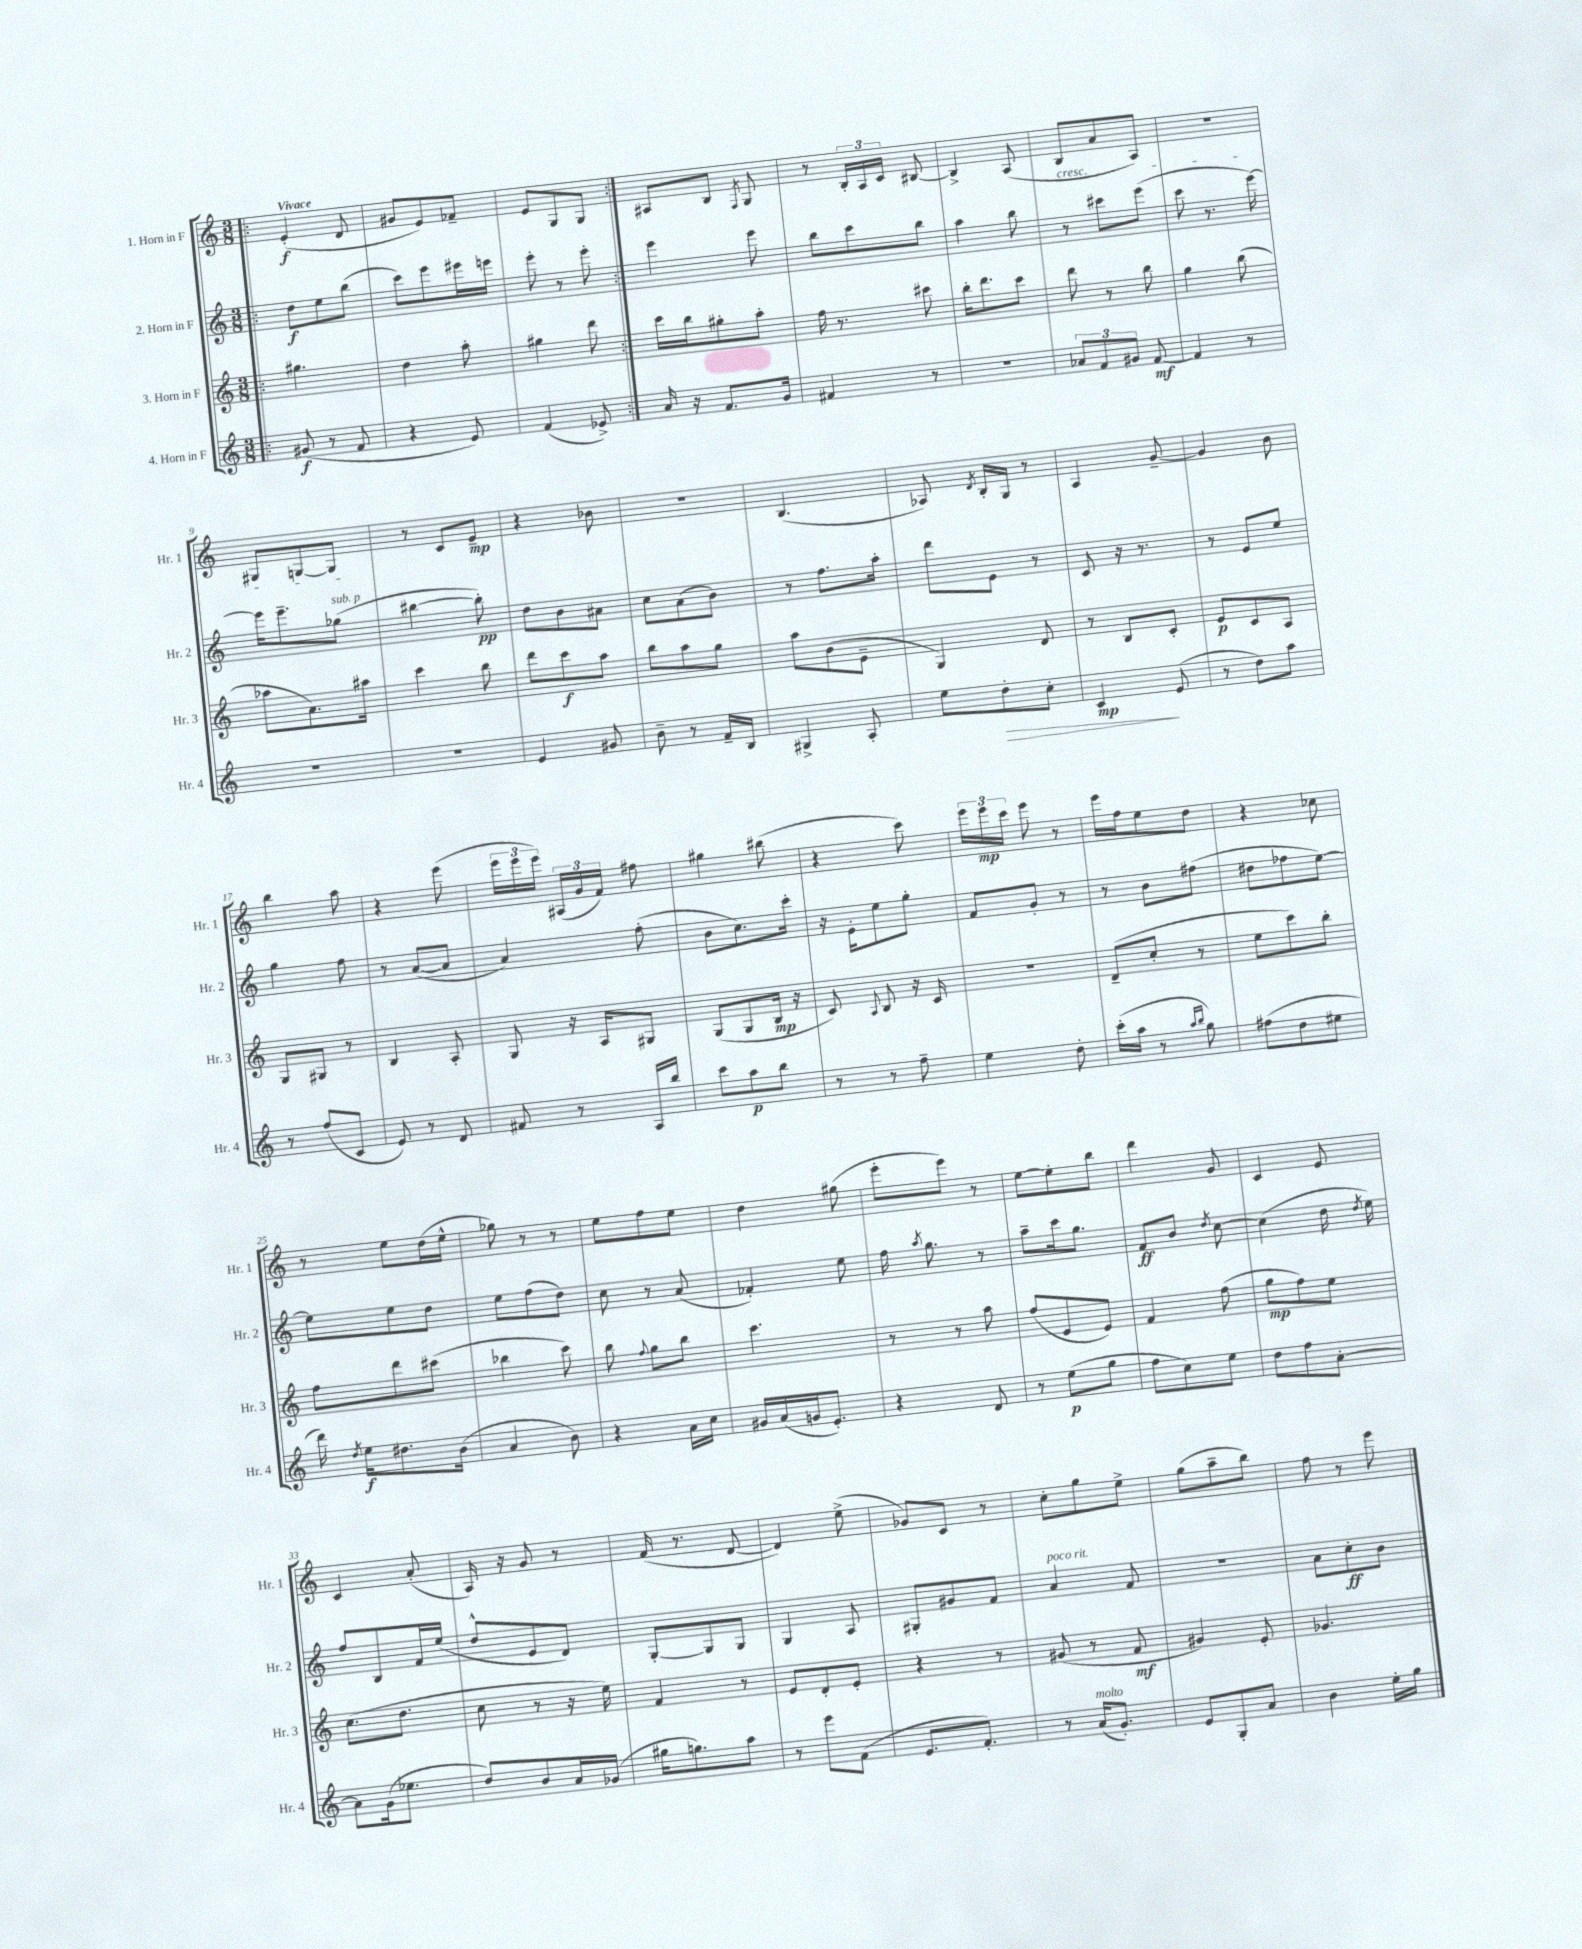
<<
\new StaffGroup <<
\new Staff = "s0" \with { instrumentName = "1. Horn in F" shortInstrumentName = "Hr. 1" } {
    \clef treble \key c \major \numericTimeSignature \time 3/8 \tempo "Vivace"
    \autoBeamOff \repeat volta 2 { \bar ".|:" e'4-.\f( d'8 |
    gis'8[ e'8) fes'8]-- |
    e'8[ g8 g8] | }
    ais8[ b8] \acciaccatura { f8 } g8 |
    r8 \tuplet 3/2 { b16[-. a16 c'16] } bis8~ |
    bis4-> a8( |
    b8[\cresc a'8 a8]) |
    R4. |
    gis8[ g8~ g8]\! |
    r8 c'8[ e'8]--\mp |
    r4 bes'8 |
    R4. |
    b4.( |
    aes8) \acciaccatura { d'8 } b16[-. g16] r8 |
    a4 g'8~-- |
    g'4 b'8 |
    b''4 a''8 |
    r4 e'''8( |
    \tuplet 3/2 { e'''16[ e'''16 e'''16]) } \tuplet 3/2 { ais16[( g'16 f'16]) } fis''8 |
    gis''4 bis''8( |
    r4 c'''8) |
    \tuplet 3/2 { e'''16[ e'''16\mp c'''16] } e'''8 r8 |
    e'''16[ f''16 e''8 d''8] |
    r4 ces''8 |
    r8 e''8[ d''16( e''16]-^ |
    ges''8) r8 r8 |
    e''8[ f''8 e''8] |
    d''4 gis''8( |
    e'''8[-. e'''8]) r8 |
    e''8[~ e''8-. b''8] |
    d'''4 g'8 |
    c'4 e'8 |
    c'4 a'8-.( |
    a16) r16 g'8 r8 |
    f'16( r8. d'8~ |
    d'4) e''8->( |
    ges'8[) c'8] r8 |
    c''8[-. g''8 e''8]-> |
    g''8[( a''8-- b''8]) |
    f''8 r8 e'''8 \bar "|." |
}
\new Staff = "s1" \with { instrumentName = "2. Horn in F" shortInstrumentName = "Hr. 2" } {
    \clef treble \key c \major \numericTimeSignature \time 3/8
    \autoBeamOff \repeat volta 2 { \bar ".|:" d''8[\f e''8 b''8]( |
    c'''8[) e'''8 eis'''16 e'''16] |
    e'''8-. r8 e'''8-. | }
    e'''4 e'''8 |
    b''8[ c'''8 b''8] |
    a''4 b''8 |
    r8 cis'''8[ e'''8]( |
    c'''8 r8. e'''16~) |
    e'''16[ e'''8.-- ges''8]^\markup { \italic "sub. p" }( |
    bis''4~ bis''8-.\pp) |
    d''8[ b'8 ais'8] |
    c''8[ a'8( b'8]) |
    r8 f''8.[ a''16]-. |
    d'''8[ e'8] r8 |
    c'8 r16 r8. |
    r8 e'8[ e''8] |
    g''4 f''8 |
    r8 a'8[~( a'8] |
    a'4) f''8-.( |
    b'8[ c''8.) c'''16]-. |
    r16 e'16[-. e''8 g''8]-. |
    f'8[ g'8]-. r8 |
    r8 b'8[ fis''8]( |
    dis''8[ fes''8 e''8]~) |
    e''8[ e''8 d''8] |
    e''8[ f''8( d''8]) |
    c''8 r8 a'8( |
    fes'4-.) e''8 |
    f''16 \acciaccatura { a''8 } g''8. r8 |
    a''8[-- c'''16 g''8.] |
    f'8[\ff b'8] \acciaccatura { d''8 } c''8~ |
    c''4( d''16 \acciaccatura { d''8 } e''16) |
    f''8[ b8 f'16 e''16]( |
    d''8[-^ e'8 d'8]) |
    g8[~-. g8 g8] |
    g4 a8 |
    gis8[-. gis'8 f'8] |
    a'4^\markup { \italic "poco rit." } f'8 |
    R4. |
    a'8[ c''8-.\ff b'8] \bar "|." |
}
\new Staff = "s2" \with { instrumentName = "3. Horn in F" shortInstrumentName = "Hr. 3" } {
    \clef treble \key c \major \numericTimeSignature \time 3/8
    \autoBeamOff \repeat volta 2 { \bar ".|:" gis''4. |
    d''4 a''8-. |
    gis''4 d'''8 | }
    c'''16[ b''16 gis''8-. a''8]-. |
    f''16 r8. cis'''8 |
    b''16[-. d'''8. c'''8] |
    d'''8 r8 b''8 |
    g''4 b''8( |
    aes''8[ a'8.) ais''16] |
    c'''4 b''8 |
    d'''8[ c'''8\f a''8] |
    b''8[ a''8 g''8] |
    a''8[ b'8( e'8]-- |
    g4) d'8 |
    r8 b8[ c'8]-. |
    e'8[\p c'8 a8] |
    g8[ gis8] r8 |
    b4 a8-. |
    g8 r16 a16[ gis8] |
    g8[( g8 b16]\mp r16 |
    c'8) \appoggiatura { a8 } b8 r16 c'16 |
    R4. |
    d'8[--( c''8]-. r8 |
    e''8[ c'''8) b''8]-. |
    f''8[ d'''8 cis'''8]( |
    bes''4 c'''8) |
    b''8 \appoggiatura { f''8 } g''8[ b''8] |
    c'''4. |
    r8 r8 a''8 |
    f''8[( e'8 e'8]) |
    f'4 f''8( |
    g''8[\mp f''8) e''8] |
    c''8.[( d''8.] |
    c''8 r8 r16 e''16) |
    f'4 r8 |
    e'8[ d'8-. e'8]-. |
    r4 r8 |
    gis'8( r8 f'8\mf |
    gis'4) e'8-. |
    ges'4. \bar "|." |
}
\new Staff = "s3" \with { instrumentName = "4. Horn in F" shortInstrumentName = "Hr. 4" } {
    \clef treble \key c \major \numericTimeSignature \time 3/8
    \autoBeamOff \repeat volta 2 { \bar ".|:" gis'8\f( r8 f'8 |
    r4 e'8) |
    f'4( ees'8->) | }
    a'16 r16 f'8.[ g'16] |
    fis'4 r8 |
    r4. |
    \tuplet 3/2 { aes'8[ f'8 gis'8] } f'8~\mf |
    f'4 r8 |
    R4. |
    R4. |
    e'4 gis'8 |
    b'8-- r8 f'16[-- b16] |
    gis4-> a8-. |
    e''8[ d''8-.\> c''8]-. |
    c'4\mp\! e'8( |
    r8 d''8[) a''8] |
    r8 f''8[( c'8] |
    e'8) r8 d'8 |
    fis'8 r8 a16[ b''16] |
    c'''8[ a''8\p b''8] |
    r8 r8 f''8-- |
    e''4 d''8-. |
    c'''16[-.( a''16] r8 \grace { a''16[ b''16] } g''8) |
    fis''8[( d''8 eis''8] |
    d'''16) \acciaccatura { d''8 } e''16[\f dis''8. b'16]( |
    a'4 b'8) |
    r4 a'16[ c''16] |
    gis'16[ a'16( g'16 e'8.]-.) |
    r4 d'8 |
    r8 e''8[\p( g''8] |
    f''8[ c''8) e''8] |
    d''8[ f''8 a'8]~-. |
    a'8[ g'16( ees''8.] |
    d''8[) b'8 a'16 ges'16]( |
    gis''16[ g''8.) a''8] |
    r8 e'''8[ f'8]( |
    e'8.[ f'8.]-.) |
    r8 a'16[^\markup { \italic "molto" }( g'8.]-.) |
    e'8[ g8-. a'8] |
    b'4 e''16[-. g''16] \bar "|." |
}
>>
>>
